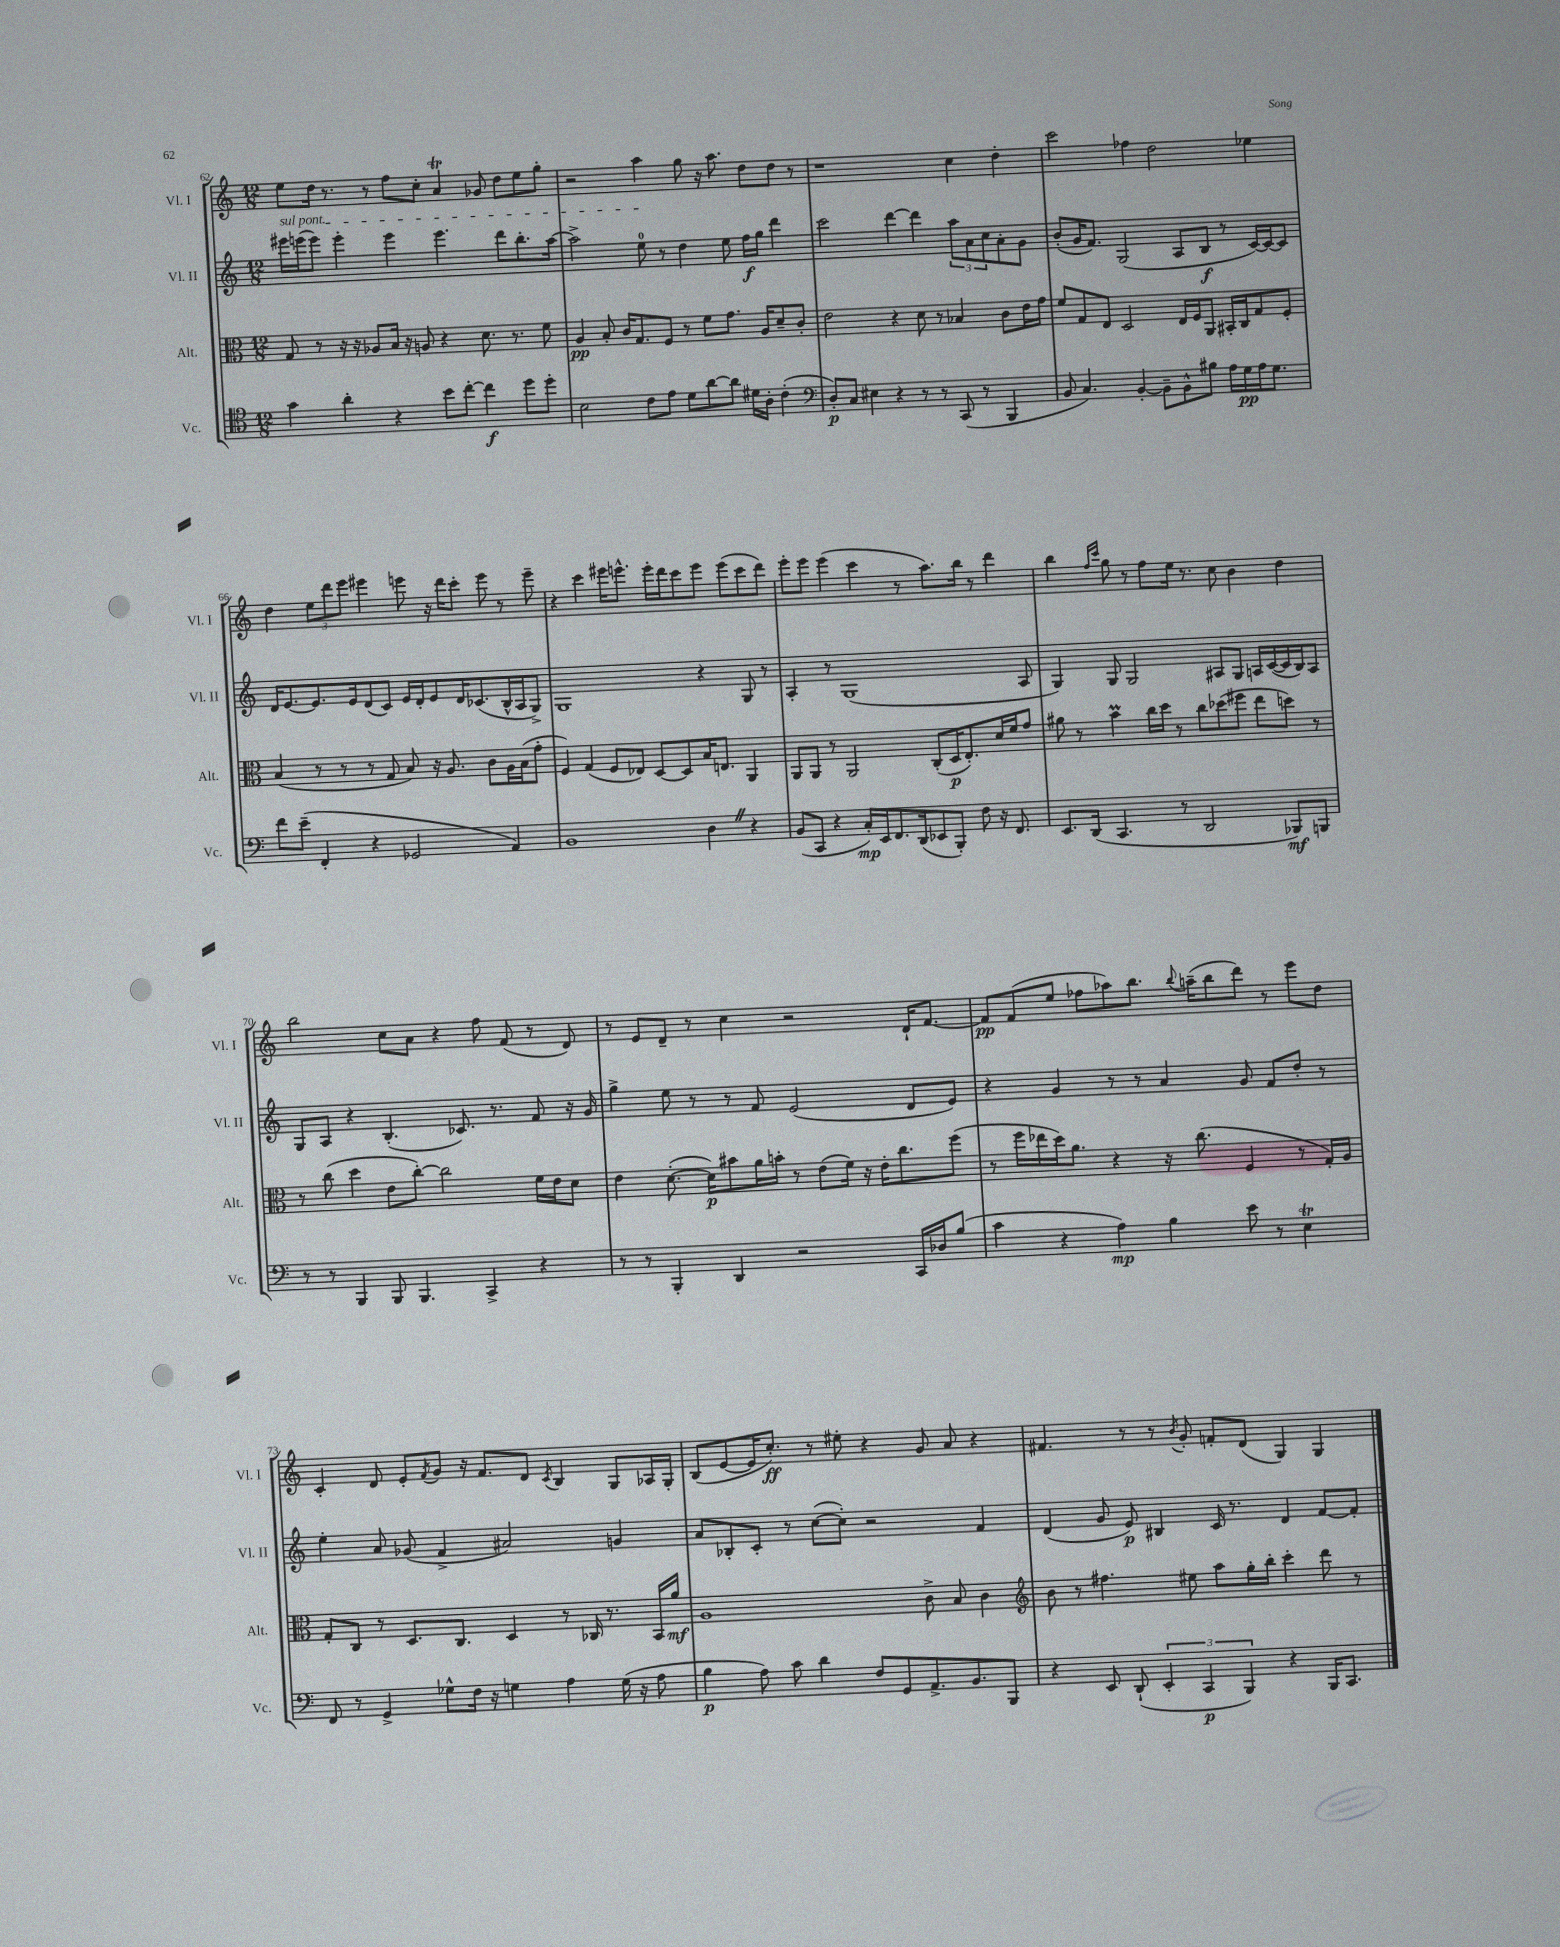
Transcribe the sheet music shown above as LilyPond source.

<<
\new StaffGroup <<
\new Staff = "s0" \with { instrumentName = "Vl. I" shortInstrumentName = "Vl. I" } {
    \clef treble \key c \major \numericTimeSignature \time 12/8
    e''8 d''16 r8. r8 f''8 c''8-. a'4\trill ges'8 d''8 e''8 g''8-. |
    r2 a''4 g''8 r16 a''8. d''8 d''8 r8 |
    r1 c''4 d''4-. |
    c'''2 fes''4 d''2 ees''4 |
    d''4 \tuplet 3/2 { e''8 d'''8 e'''8 } eis'''4 e'''8 r16 d'''16 c'''8-. e'''8 r8 e'''8-- |
    r4 c'''4 eis'''16 e'''8.-^ e'''16-. d'''16 c'''8 e'''8 e'''8( c'''8 d'''8) |
    e'''8-. e'''8 e'''4( c'''4 r8 a''8.) b''16 r8 d'''4 |
    b''4 \grace { f''16 c'''16 } g''8 r8 f''8 e''16 r8. c''8 b'4 d''4 |
    b''2 c''8 a'8 r4 f''8 f'8( r8 d'8) |
    r8 e'8 d'8-- r8 c''4 r2 d'16-! f'8.~ |
    f'8\pp f'8( e''8 fes''8 aes''8) b''8. \appoggiatura { b''8 } a''16--( b''8 d'''8) r8 e'''8 d''8 |
    c'4-. d'8 e'8-. \acciaccatura { f'8 } g'8 r16 f'8. d'8 \acciaccatura { c'8 } b4 g8 aes16 g16-. |
    b8( e'8~ e'16 c''8.-.\ff) r8 eis''8-. r4 g'8 a'8 r4 |
    fis'4. r8 r8 \acciaccatura { b'8 } g'8-. f'8-. d'8( g4) g4 \bar "|." |
}
\new Staff = "s1" \with { instrumentName = "Vl. II" shortInstrumentName = "Vl. II" } {
    \clef treble \key c \major \numericTimeSignature \time 12/8
    \once \override TextSpanner.bound-details.left.text = \markup { \italic "sul pont." } eis'''16\startTextSpan e'''16( e'''8) e'''4-. e'''4 e'''4. d'''8 b''8.-. a''16~ |
    a''2-> e''8-0\stopTextSpan r8 d''4 e''8 f''16\f g''16 d'''4 |
    c'''2 d'''4~ d'''4 \tuplet 3/2 { a''8 a'8 c''8 } a'8-. g'8 |
    b'8-.( g'16 f'8.) g2( a8 b8\f r8 c'16~) c'16~ c'8 |
    d'16 e'8.~ e'8. e'16 d'8( c'8) e'16 d'16-. e'8 d'16 ces'8.( b16-^ a16 g8->) |
    g1 r4 g8 r8 |
    a4-. r8 g1( a8 |
    g4) g8 g2 ais8 g8 a16 c'16~( c'16 b16) a8 |
    g8 a8 r4 b4.-.( ces'8.) r8. f'8 r16 g'16 |
    g''4-> e''8 r8 r8 f'8 e'2( d'8 e'8) |
    r4 g'4 r8 r8 a'4 g'8 f'8 d''8-. r8 |
    e''4-. a'8 ges'8( f'4-> ais'2) g'4 |
    a'8 bes8-. c'8-. r8 c''8~( c''8-.) r2 f'4 |
    d'4( g'8 e'8\p) bis4 c'16 r8. d'4 f'8~ f'8-. \bar "|." |
}
\new Staff = "s2" \with { instrumentName = "Alt." shortInstrumentName = "Alt." } {
    \clef alto \key c \major \numericTimeSignature \time 12/8
    g8 r8 r16 r16 aes8 b16 r16 a8 r4 d'8. r8. f'8 |
    a4\pp b8-. c'16 g8. f8 r8 f'8 g'8. a16 d'8-- c'8-. |
    e'2 r4 d'8 r8 bes4 c'8 e'16 g'16 |
    f'8 g8 e8 d2 e16 f16 a,8 bis,16-. c16 g8 f8-. |
    b4( r8 r8 r8 g8 b8) r16 a8. c'8 a16 b16( g'8-. |
    f4) g4( f8 ees8) d8~ d8 b16 e8. a,4 |
    a,8 a,8 r8 a,2 c8-.( d16\p e8.-.) d'16 f'16 g'8 |
    ais'8 r8 b'4\prall c''16 d''16 r8 c''8 des''8( fis''8 e''8 d''8) r8 |
    r8 c''8( d''4 e'8 c''8~-.) c''2 f'16 e'16 d'8 |
    e'4 d'8.~-.( d'16\p) bis'8 a'16 b'16-. r8 e'8( f'16) r16 e'16-. c''8. f''8( |
    r8 f''16 ees''16 d''16) a'8. r4 r16 c''8.( f4 r8 g16-.) a16 |
    g8-. c8 r8 d8. c8. d4 r8 ces16 r8. b,16 a'16\mf |
    a1 c'8-> b8 c'4 |
    \clef treble b'8 r8 fis''4. eis''8 a''8 g''16-. b''16-. c'''4-. d'''8 r8 \bar "|." |
}
\new Staff = "s3" \with { instrumentName = "Vc." shortInstrumentName = "Vc." } {
    \clef tenor \key c \major \numericTimeSignature \time 12/8
    g'4 a'4-. r4 b'8 c''8~-. c''4\f d''8 d''8-. |
    b2 c'8 e'8 d'8 a'8~ a'8 dis'16 a16-. c'4-.( |
    \clef bass d8-.\p) c8 eis4 r4 r8 r8 c,8( r8 b,,4 |
    b,8 c4.) b,4~-. b,8-- b,8-^ bis8 a16 g16\pp a16 g8. |
    f'8 e'8--( f,4-. r4 ges,2 a,4) |
    b,1 d4 \once \override BreathingSign.text = \markup { \musicglyph "scripts.caesura.straight" } \breathe r4 |
    b,8( c,8 r4 c16-.\mp) e,16 f,8. d,16( ees,8 b,,8-.) f8 r16 f,8. |
    e,8. d,16( c,4. r8 d,2 bes,,8\mf) b,,8 |
    r8 r8 b,,4 b,,8 b,,4. c,4-> r4 |
    r8 r8 b,,4-. d,4 r2 c,16 des16 b8( |
    c'4 r4 a4\mp) b4 e'8 r8 e4\trill |
    f,8 r8 g,4-> ges8-^ f16 r16 g4 a4 g16( r16 a8 |
    b4\p a8) c'8 d'4 f8 g,8 a,8.-> b,8. b,,8 |
    r4 e,8 d,8-!( \tuplet 3/2 { e,4-. c,4\p b,,4) } r4 b,,16 c,8. \bar "|." |
}
>>
>>
\layout { \context { \Score currentBarNumber = #62 } }
